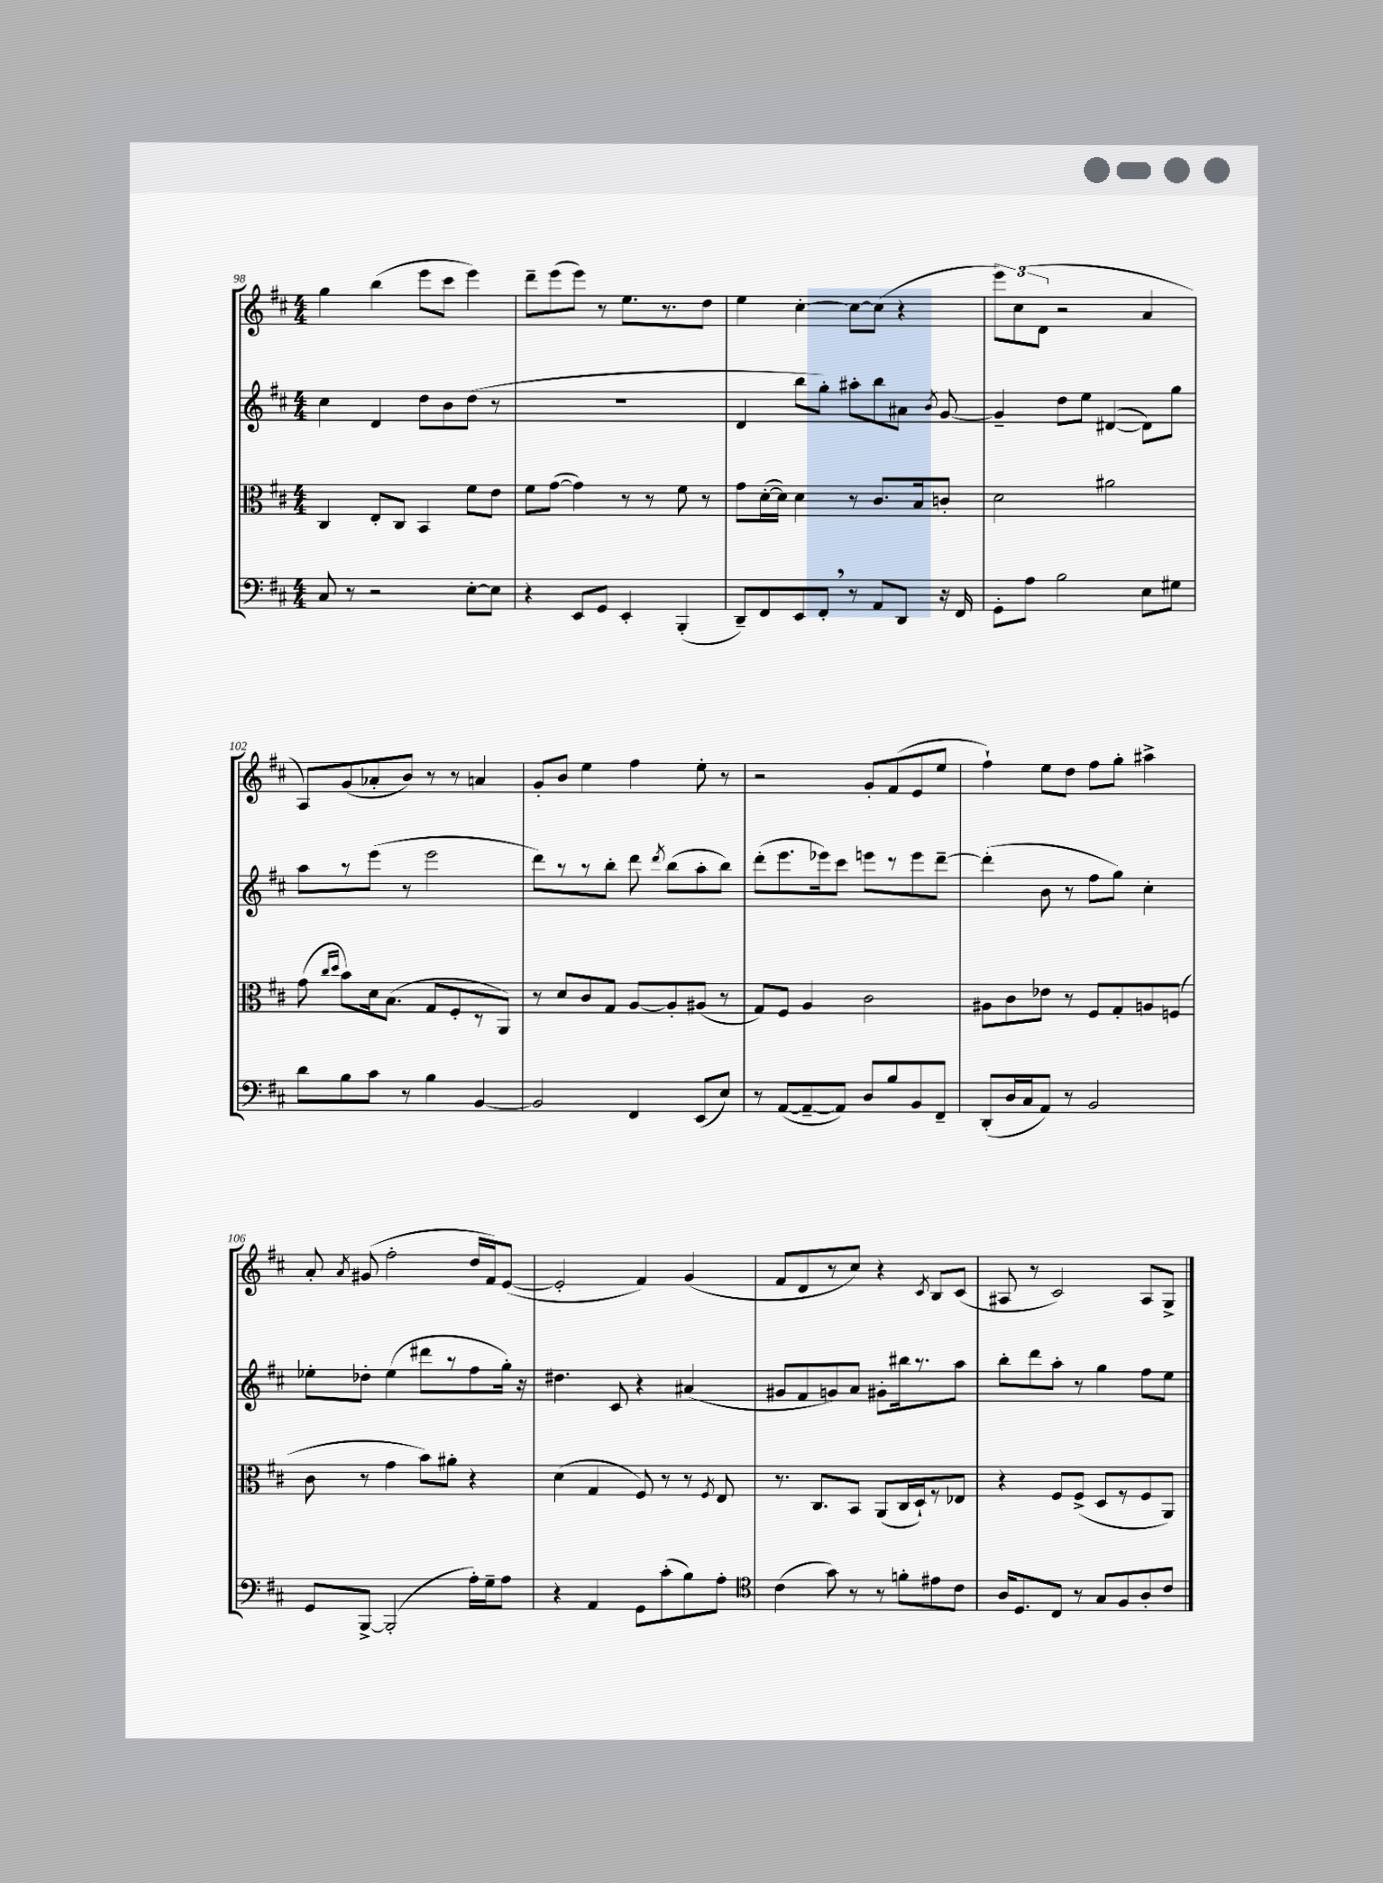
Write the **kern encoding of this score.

**kern	**kern	**kern	**kern
*staff4	*staff3	*staff2	*staff1
*clefF4	*clefC3	*clefG2	*clefG2
*k[f#c#]	*k[f#c#]	*k[f#c#]	*k[f#c#]
*M4/4	*M4/4	*M4/4	*M4/4
8C#/	4C#/	4cc#\	4gg\
8r	.	.	.
2r	8E'/L	4d/	(4bb\
.	8C#/J	.	.
.	4BB/	8dd\L	8eee\L
.	.	8b\	8ccc#\J
[8E'\L	8f#\L	(8dd\J	4eee\)
8E\]J	8e\J	8r	.
=	=	=	=
4r	8f#\L	1r	8ddd~\L
.	([8g\J	.	(8eee\
8EE/L	4g\])	.	8eee\J)
8GG/J	.	.	8r
4EE'/	8r	.	8.ee\L
.	8r	.	.
.	.	.	8.r
(4BBB'/	8f#\	.	.
.	8r	.	8dd\J
=	=	=	=
8DD~/L)	8g\L	4d/	4ee\
8FF#/	([16d'\L	.	.
.	16d\]JJ)	.	.
8EE/	4d\	8bb\L	[4cc#'\
8FF#'/J	.	8gg'\J)	.
8r	8r	8aa#'\L	8cc#\_L
8AA/L	8.c#/L	8bb\	(8cc#\]J
8DD/J	.	8a#\J	4r
.	16B/k	.	.
.	.	8qb/	.
16r	8c'/J	[8g/	.
16FF#/	.	.	.
=	=	=	=
8GG'\L	2d\	4g~/]	12eee\L)
.	.	.	(12cc#\
8A\J	.	.	.
.	.	.	12d\J
2B\	.	8dd\L	2r
.	.	8ee\J	.
.	2a#\	([4d#/	.
8E\L	.	8d#\]L)	4a/
8G#\J	.	8gg\J	.
=	=	=	=
8d\L	(8g\	8aa\L	8A/L)
.	16qqcc#/LL	.	.
.	16qqdd/JJ	.	.
8B\	8b\L)	8r	(8g/
8c#\J	16d\k	(8eee\J	8a-'/
.	(8.B\J	.	.
8r	.	8r	8b/J)
4B\	8G/L	2eee\	8r
.	8F#'/	.	8r
[4BB/	8r	.	4a/
.	8AA/J)	.	.
=	=	=	=
2BB/]	8r	8ddd\L)	8g'/L
.	8d/L	8r	8b/J
.	8c#/	8r	4ee\
.	8G/J	8bb'\J	.
4FF#/	[8A/L	8ddd\	4ff#\
.	.	8qddd/	.
.	8A'/]	(8bb\L	.
(8EE/L	(8A#/J	8aa'\	8ee'\
8E/J)	8r	8bb\J)	8r
=	=	=	=
8r	8G/L)	(8ddd'\L	2r
([8AA/L	8F#/J	8.eee\	.
8AA~/_	4A/	.	.
.	.	16eee-\k)	.
8AA/]J)	.	8ccc#\J	.
8D/L	2c#\	8eee\L	8g'/L
8B/	.	8r	(8f#/
8BB/	.	8eee\	8e/
8FF#~/J	.	[8ddd~\J	8ee/J
=	=	=	=
(8DD'/L	8A#\L	(4ddd'\]	4ff#`\)
16D/L	8c#\	.	.
16C#/J	.	.	.
8AA/J)	8e-\J	8b\	8ee\L
8r	8r	8r	8dd\J
2BB/	8F#/L	8ff#\L	8ff#\L
.	8G'/	8gg\J)	8gg'\J
.	8A/	4cc#'\	4aa#^\
.	(8F/J	.	.
=	=	=	=
8GG/L	8c#\	8ee-'\L	8a'/
.	.	.	8qa/
[8BBB^/J	8r	8dd-'\J	(8g#/
(2BBB'/]	4g\	(4ee-\	2ff#'\
.	8b\L)	8ddd#\L	.
.	8a#'\J	8r	.
16A'\LL)	4r	8ff#\	16dd/LL
16G~\J	.	.	16f#/J)
8A\J	.	16gg'\Jk)	([8e/J
.	.	16r	.
=	=	=	=
4r	(4d\	4.dd#\	2e'/]
4AA/	4G/	.	.
.	.	8c#/	.
8GG\L	8F#/)	4r	4f#/)
(8c#'\	8r	.	.
8B\)	8r	(4a#/	(4g/
.	8qF#/	.	.
8A'\J	8E/	.	.
=	=	=	=
*clefC4	*	*	*
(4c#\	8.r	8g#/L	8f#/L
.	.	8f#/	8d/
.	8.C#/L	.	.
8g\)	.	8g/)	8r
8r	8BB/J	8a/J	8cc#/J)
8r	(8AA/L	8g#'\L	4r
8f'\L	16C#/L	16bb#\k	.
.	16D`/J)	8.r	.
.	.	.	8qc#/
8e#\	8r	.	8B/L
8c#\J	8E-/J	8aa\J	(8c#/J
=	=	=	=
16A/LK	4r	8bb'\L	8A#/
8.D/	.	.	.
.	.	8ddd\	8r
8C#/J	8F#/L	8aa'\J	2c#/)
8r	(8F#^/J	8r	.
8G/L	8D/L	4gg\	.
8F#/	8r	.	.
8A'/	8F#/	8ff#\L	8A#/L
8c#/J	8AA/J)	8ee\J	8G^/J
==	==	==	==
*-	*-	*-	*-
